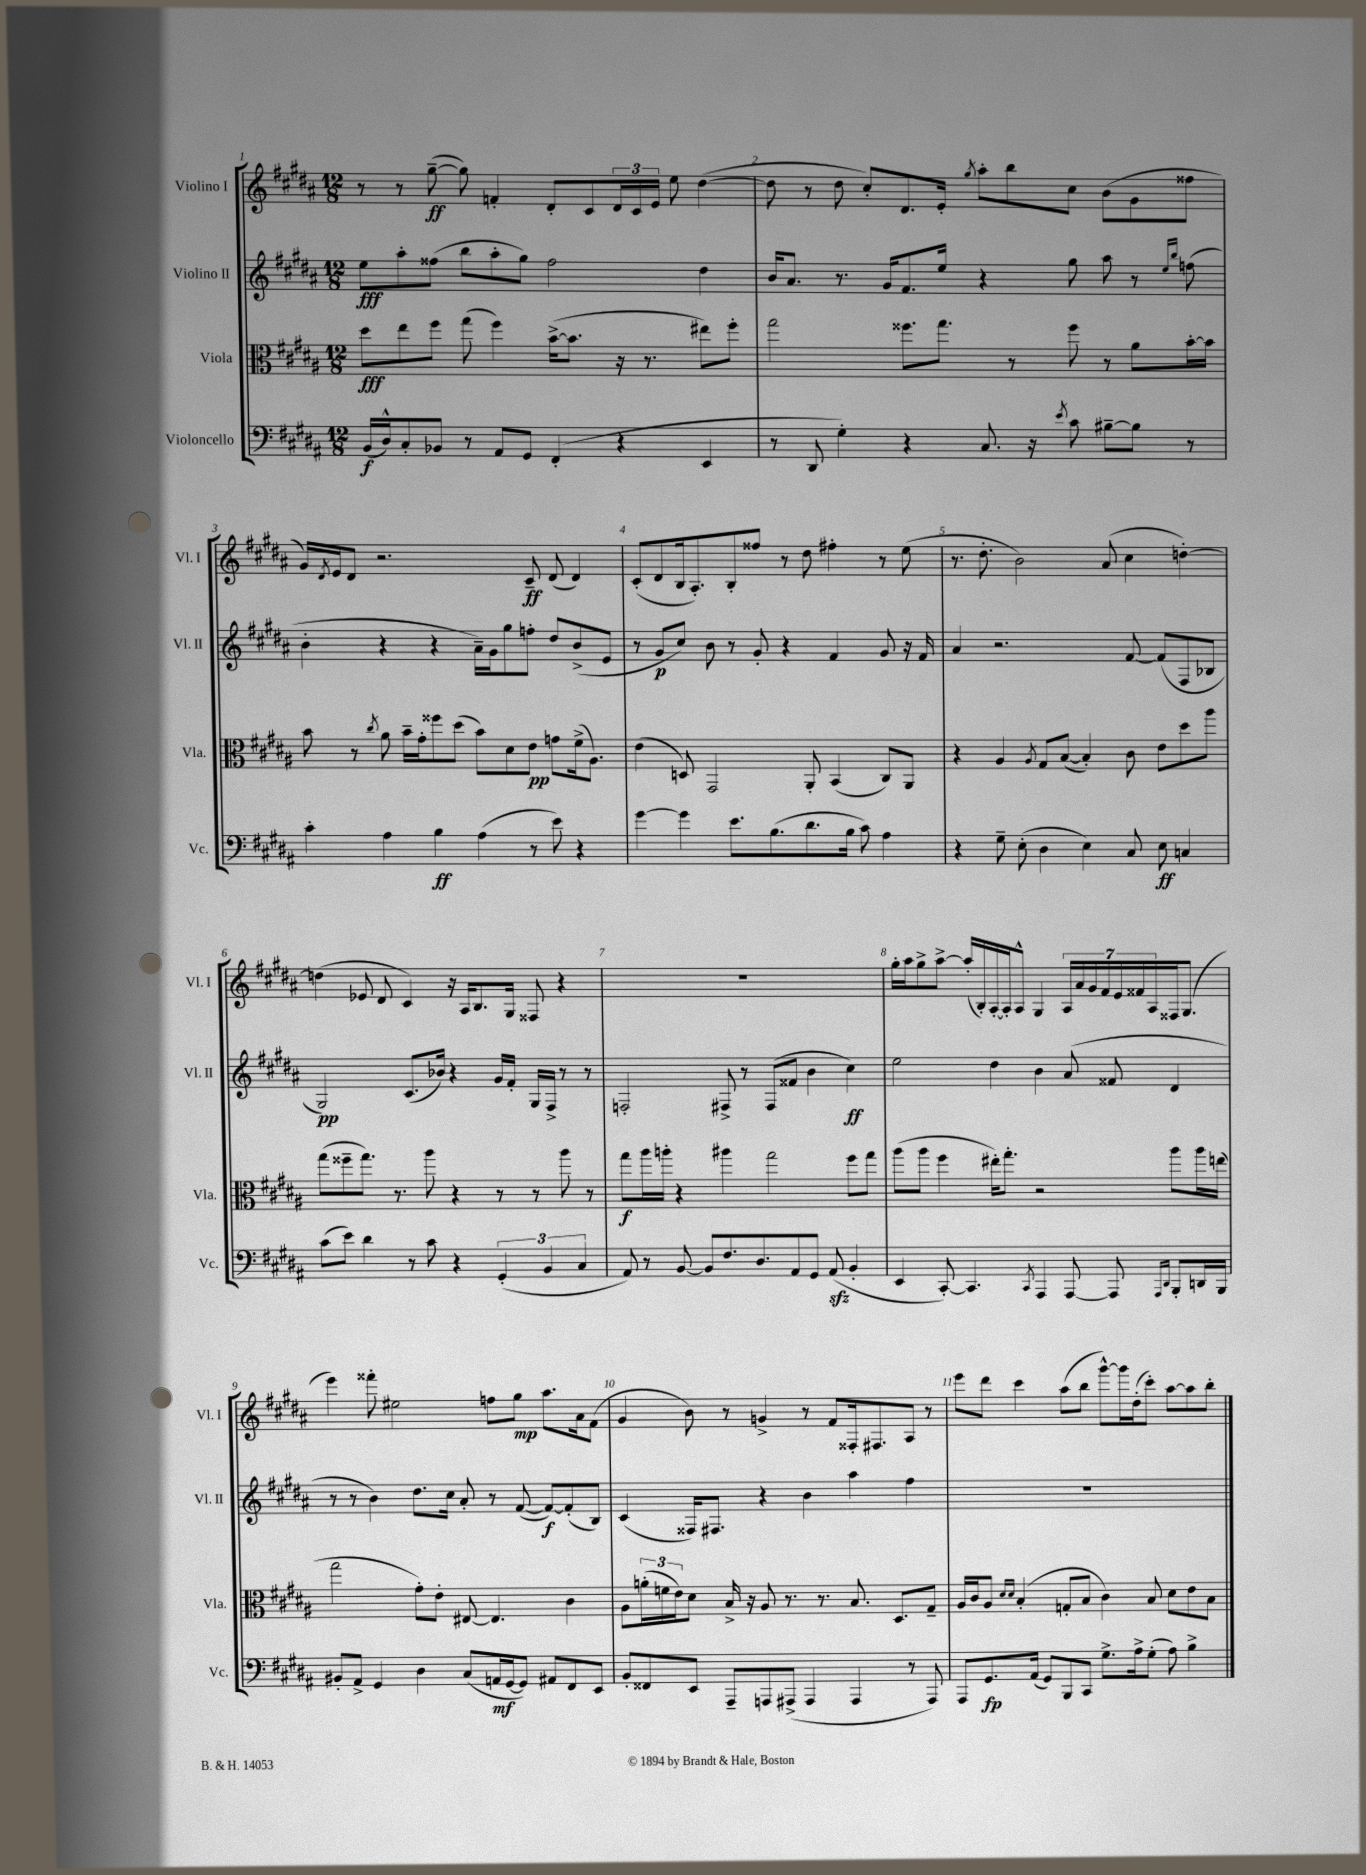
<<
\new StaffGroup <<
\new Staff = "s0" \with { instrumentName = "Violino I" shortInstrumentName = "Vl. I" } {
    \clef treble \key b \major \numericTimeSignature \time 12/8
    r8 r8 gis''8~--\ff( gis''8) f'4-. dis'8-. cis'8 \tuplet 3/2 { dis'16 cis'16 e'16 } e''8 dis''4~( |
    dis''8 r8 dis''8 cis''8-.) dis'8. e'16-. \acciaccatura { gis''8 } ais''8-. b''8 cis''8 b'8( gis'8 fisis''8 |
    gis'16) \acciaccatura { dis'8 } e'16 dis'8 r2. cis'8--\ff dis'8( dis'4) |
    cis'8-.( dis'8 b16 ais8.-.) b8-. fisis''8 r8 dis''8 fis''4-. r8 e''8( |
    r8. dis''8.-. b'2) ais'8( cis''4 d''4~-.) |
    d''4( ees'8 dis'8 cis'4) r16 ais16 b8. gis16 fisis8 r4 |
    R1. |
    gis''16-. ais''16 gis''8-> ais''8~-> ais''16-.( b16-.) ais16~-. ais16-. ais8-^ gis4 \tuplet 7/4 { ais16 ais'16 gis'16 fis'16 e'16 fisis'16 ais16 } fisis16 gis8.( |
    e'''4) fisis'''8-. eis''2 f''8 gis''8\mp ais''8. ais'16 fis'8( |
    gis'4 b'8) r8 g'4-> r8 fis'8 fisis16-. fis8. ais8 r8 |
    e'''8 dis'''8 cis'''4 ais''8( b''8 gis'''8~-^) gis'''16 dis''16-.( cis'''8-.) ais''8~ ais''8 b''8-. \bar "|." |
}
\new Staff = "s1" \with { instrumentName = "Violino II" shortInstrumentName = "Vl. II" } {
    \clef treble \key b \major \numericTimeSignature \time 12/8
    e''8\fff ais''8-. fisis''8( b''8 ais''8-. gis''8) fisis''2 dis''4 |
    b'16 ais'8. r8. gis'16 fis'8. e''16 r4 gis''8 ais''8 r8 \grace { e''16 b''16 } f''8( |
    b'4-. r4 r4 ais'16--) gis'16 gis''8 f''8-. dis''8 b'8->( e'8 |
    r8 gis'8\p cis''8) b'8 r8 gis'8-. r4 fis'4 gis'8 r16 fis'16 |
    ais'4 r2. fis'8~ fis'8( fis8 bes8 |
    gis2\pp) cis'8.( bes'16) r4 gis'16 fis'16-. gis16 fis16-> r8 r8 |
    f2-. fis8-> r8 fis8( fisis'8 b'4 cis''4\ff) |
    e''2 dis''4 b'4 ais'8( fisis'8 dis'4 |
    r8 r8 b'4) dis''8. cis''16 ais'8-. r8 fis'8~( fis'8~\f) fis'8-.( b8) |
    cis'4( fisis16) fis8. r4 b'4 ais''4 fis''4 |
    R1. \bar "|." |
}
\new Staff = "s2" \with { instrumentName = "Viola" shortInstrumentName = "Vla." } {
    \clef alto \key b \major \numericTimeSignature \time 12/8
    dis''8\fff e''8 fis''8 gis''8( fis''4) b'16~->( b'8. r16 r8. eis''8) fis''8-. |
    gis''2 fisis''8. gis''8. r8 fisis''8 r8 ais'8 b'16~-. b'16 |
    b'8 r8 \acciaccatura { cis''8 } ais'8 b'16-- gis'16-. fisis''8 dis''8( b'8) dis'8 e'8\pp g'8 fis'16->( ais8.) |
    e'4( d8) gis,2 ais,8-. b,4( cis8) ais,8 |
    r4 ais4 \acciaccatura { ais8 } gis8 b8~( b4-.) cis'8 e'8 dis''8 ais''8 |
    gis''8( fisis''8-- gis''8.) r8. ais''8 r4 r8 r8 ais''8 r8 |
    gis''8\f ais''16 a''16-. r4 ais''4 gis''2 fis''8 gis''8 |
    ais''8( ais''8 fis''4 eis''16-.) gis''8.-. r2 ais''8 ais''16 e''16( |
    gis''2 gis'8-.) e'8-. eis8~ eis4. cis'4 |
    ais8 \tuplet 3/2 { a'16-.( f'16 e'16) } dis'8 b16-> r16 ais8 r8. r8. b8. dis8. gis8-- |
    ais16 cis'16 ais8 \grace { dis'16 dis'16 } b4-.( g8-. b8 cis'4) b8 dis'8 e'8 b8 \bar "|." |
}
\new Staff = "s3" \with { instrumentName = "Violoncello" shortInstrumentName = "Vc." } {
    \clef bass \key b \major \numericTimeSignature \time 12/8
    b,16\f( dis16-^) cis8-. bes,8 r8 ais,8 gis,8 fis,4-.( r4 e,4 |
    r8 dis,8 gis4-.) r4 cis8. r16 \acciaccatura { e'8 } cis'8 bis8~-- bis8 r8 |
    cis'4-. ais4 b4\ff ais4( r8 e'8) r4 |
    gis'4~ gis'4 e'8. b8.( dis'8. b16 cis'8) ais4 |
    r4 gis8-- e8-.( dis4 e4) cis8 e8\ff c4 |
    cis'8( e'8) dis'4 r8 cis'8 r4 \tuplet 3/2 { gis,4-.( b,4 cis4 } |
    ais,8) r8 b,8~ b,8 fis8. dis8. ais,8 gis,8 ais,8\sfz( b,4-. |
    e,4 cis,8~-.) cis,4. \acciaccatura { cis,8 } ais,,4 ais,,8~ ais,,8 \grace { ais,,16 dis,16 } b,,8-. d,16 b,,16 |
    bis,8-. ais,8-> gis,4 dis4 cis8( a,16\mf gis,16~ gis,8) ais,8 fis,8 e,8 |
    b,8-. fisis,8 e,8 ais,,8-- a,,8 ais,,8->( ais,,4 ais,,4 r8 ais,,8) |
    ais,,8 gis,8.\fp ais,16( gis,8) b,,8 cis,8 gis8.-> ais16-> gis8-.( ais8) b4-> \bar "|." |
}
>>
>>
\layout { \context { \Score \override BarNumber.break-visibility = ##(#f #t #t) barNumberVisibility = #all-bar-numbers-visible } }
